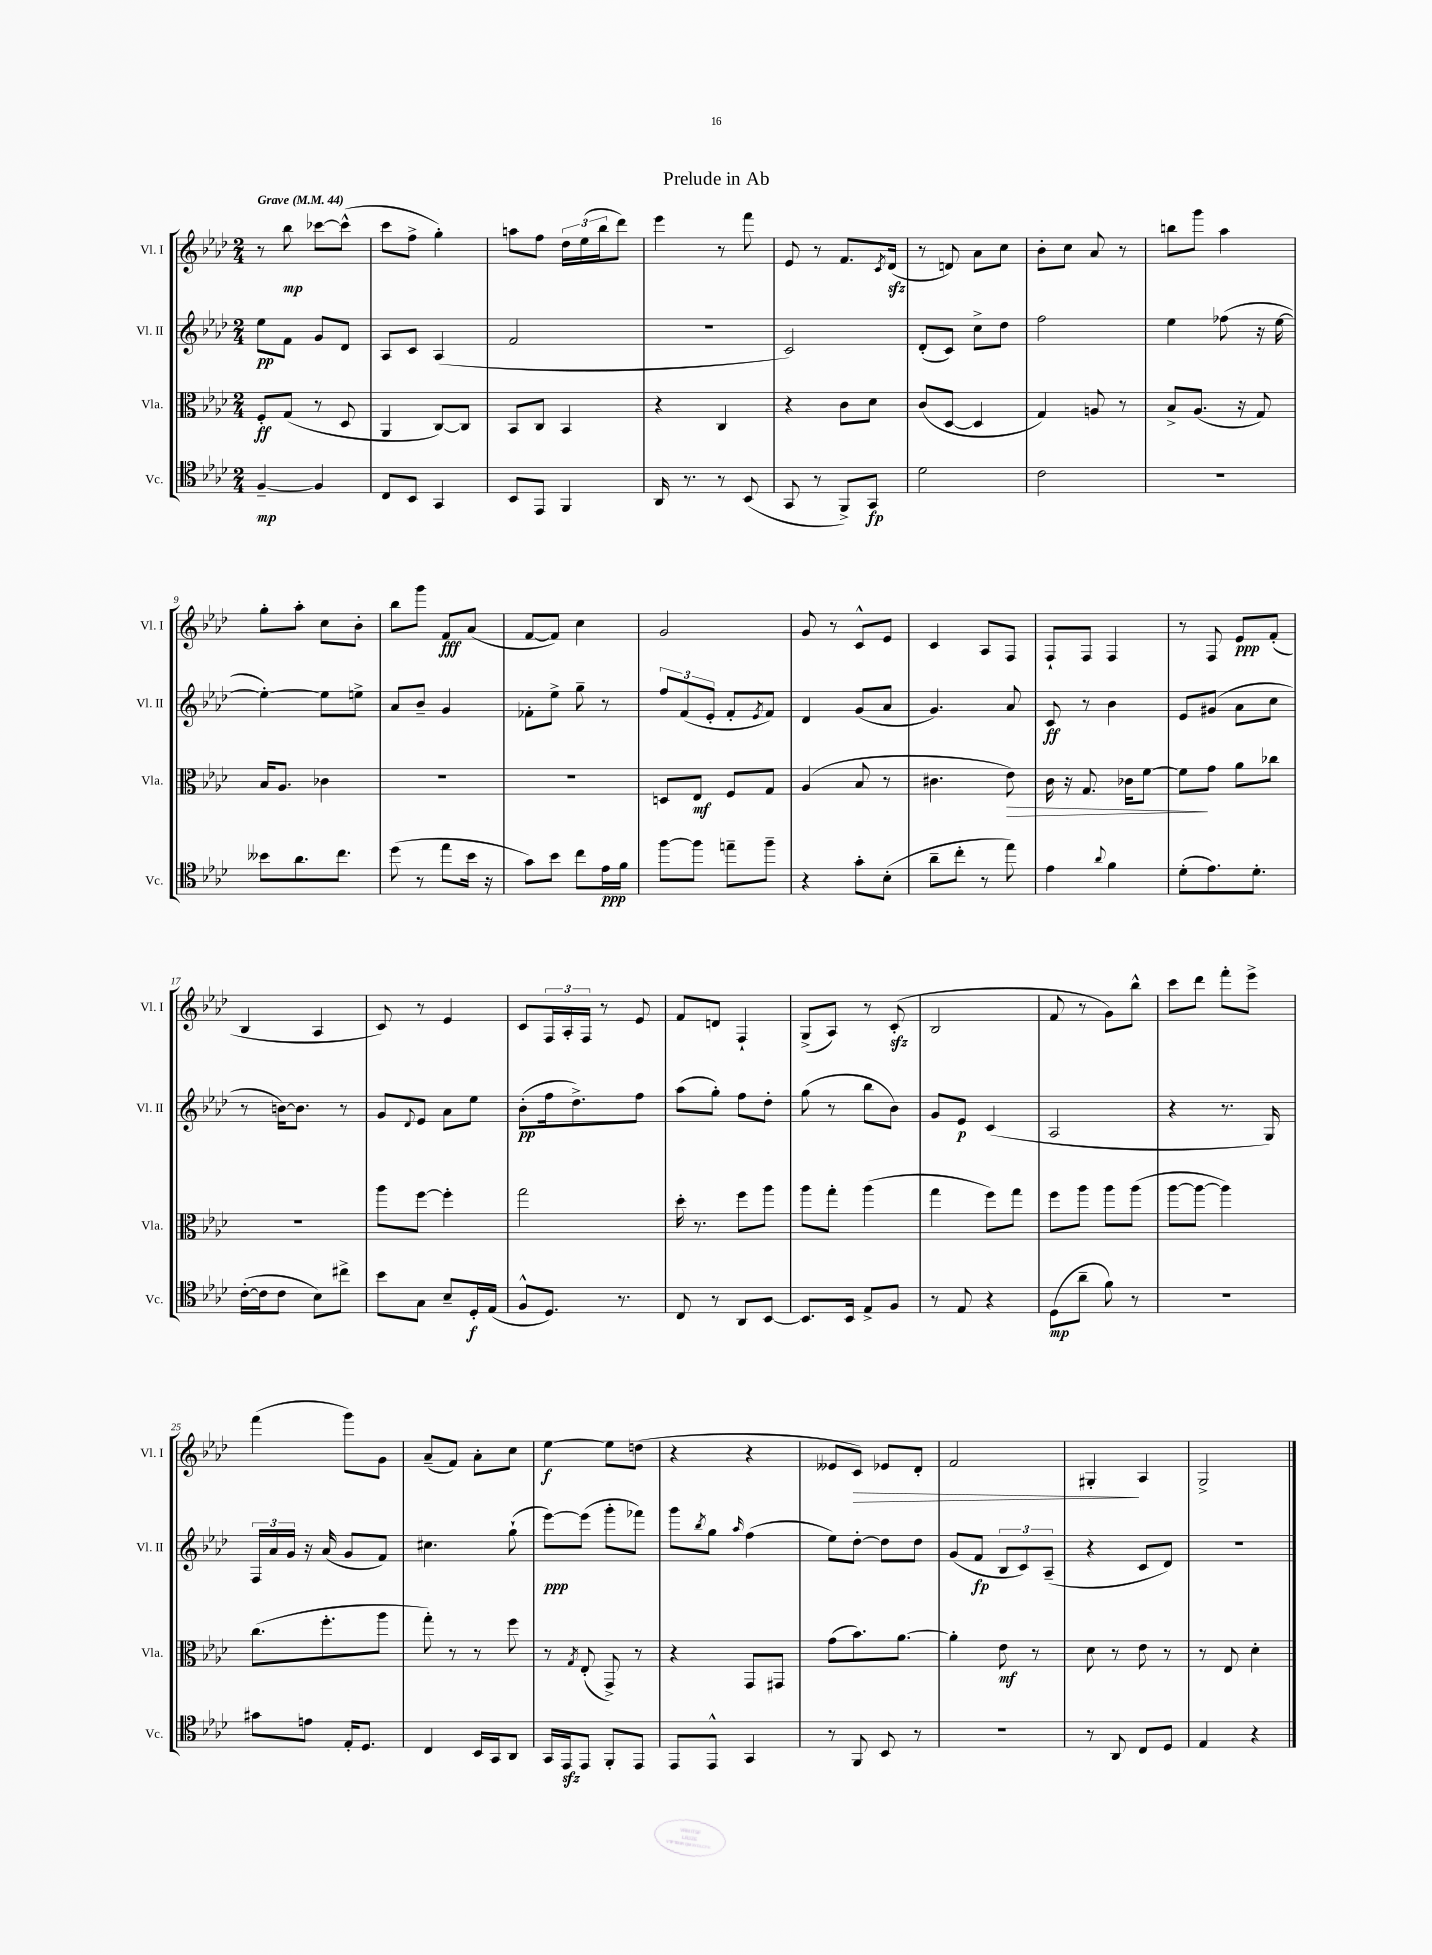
\header { title = "Prelude in Ab" }
<<
\new StaffGroup <<
\new Staff = "s0" \with { instrumentName = "Vl. I" shortInstrumentName = "Vl. I" } {
    \clef treble \key aes \major \numericTimeSignature \time 2/4 \tempo "Grave" 4 = 44
    r8 bes''8\mp ces'''8~ ces'''8-^( |
    c'''8 f''8-> g''4-.) |
    a''8 f''8 \tuplet 3/2 { des''16 ees''16( bes''16 } des'''8) |
    ees'''4 r8 f'''8 |
    ees'8 r8 f'8. \acciaccatura { c'8 } des'16\sfz( |
    r8 d'8) aes'8 c''8 |
    bes'8-. c''8 aes'8 r8 |
    b''8 g'''8 aes''4 |
    g''8-. aes''8-. c''8 bes'8-. |
    bes''8 g'''8 f'8\fff aes'8( |
    f'8~ f'8) c''4 |
    g'2 |
    g'8 r8 c'8-^ ees'8 |
    c'4 aes8 f8 |
    f8-! f8 f4 |
    r8 f8 ees'8\ppp f'8-.( |
    bes4 aes4 |
    c'8) r8 ees'4 |
    c'8 \tuplet 3/2 { f16 aes16-. f16 } r8 ees'8 |
    f'8 d'8 f4-! |
    g8->( aes8) r8 c'8-.\sfz( |
    bes2 |
    f'8 r8 g'8) bes''8-^ |
    c'''8 des'''8 f'''8-. ees'''8-> |
    f'''4( g'''8) g'8 |
    aes'8--( f'8) aes'8-. c''8 |
    ees''4~\f ees''8 d''8( |
    r4 r4 |
    eeses'8 c'8\>) ees'8 des'8-. |
    f'2 |
    gis4-.\! aes4 |
    g2-> \bar "|." |
}
\new Staff = "s1" \with { instrumentName = "Vl. II" shortInstrumentName = "Vl. II" } {
    \clef treble \key aes \major \numericTimeSignature \time 2/4
    ees''8\pp f'8 g'8 des'8 |
    aes8 c'8 aes4( |
    f'2 |
    R2 |
    c'2) |
    des'8-.( c'8) c''8-> des''8 |
    f''2 |
    ees''4 fes''8( r16 ees''16~ |
    ees''4~-.) ees''8 e''8-> |
    aes'8 bes'8-- g'4 |
    fes'8-. ees''8-> g''8-- r8 |
    \tuplet 3/2 { f''8 f'8( ees'8-. } f'8-. \acciaccatura { ees'8 } f'8) |
    des'4 g'8( aes'8 |
    g'4.) aes'8 |
    c'8\ff r8 bes'4 |
    ees'8 gis'8( aes'8 c''8 |
    r8 b'16~) b'8. r8 |
    g'8 \appoggiatura { des'8 } ees'8 aes'8 ees''8 |
    bes'8-.\pp( f''16 des''8.->) f''8 |
    aes''8( g''8-.) f''8 des''8-. |
    g''8( r8 bes''8 bes'8) |
    g'8 ees'8\p c'4( |
    aes2 |
    r4 r8. g16) |
    \tuplet 3/2 { f16 aes'16 g'16 } r16 aes'16( g'8 f'8) |
    cis''4. g''8-!( |
    ees'''8~\ppp) ees'''8( g'''8-. fes'''8) |
    g'''8 \acciaccatura { bes''8 } g''8 \grace { aes''16 } f''4( |
    ees''8) des''8~-. des''8 des''8 |
    g'8( f'8\fp \tuplet 3/2 { bes8 c'8) aes8--( } |
    r4 c'8 des'8) |
    R2 \bar "|." |
}
\new Staff = "s2" \with { instrumentName = "Vla." shortInstrumentName = "Vla." } {
    \clef alto \key aes \major \numericTimeSignature \time 2/4
    f8-.\ff g8( r8 des8 |
    aes,4 c8~) c8 |
    bes,8 c8 bes,4 |
    r4 c4 |
    r4 c'8 des'8 |
    c'8( des8~ des4 |
    g4) a8 r8 |
    bes8-> aes8.( r16 g8) |
    bes16 aes8. ces'4 |
    r2 |
    R2 |
    d8 ees8\mf f8 g8 |
    aes4( bes8 r8 |
    cis'4. ees'8\>) |
    c'16 r16 g8. ces'16 f'8~ |
    f'8\! g'8 aes'8 ces''8 |
    R2 |
    aes''8 f''8~ f''4-. |
    g''2 |
    des''16-. r8. f''8 aes''8 |
    aes''8 g''8-. aes''4( |
    g''4 f''8) g''8 |
    f''8 aes''8 aes''8 aes''8( |
    aes''8~ aes''8~ aes''4) |
    c''8.( f''8.-. aes''8 |
    g''8-.) r8 r8 f''8 |
    r8 \acciaccatura { g8 } ees8-.( g,8->) r8 |
    r4 g,8 gis,8 |
    g'8( bes'8.) aes'8.~ |
    aes'4-. ees'8\mf r8 |
    des'8 r8 ees'8 r8 |
    r8 ees8 des'4-. \bar "|." |
}
\new Staff = "s3" \with { instrumentName = "Vc." shortInstrumentName = "Vc." } {
    \clef tenor \key aes \major \numericTimeSignature \time 2/4
    f4~--\mp f4 |
    c8 bes,8 g,4 |
    bes,8 ees,8 f,4 |
    aes,16 r8. r8 bes,8( |
    g,8 r8 f,8->) g,8\fp |
    des'2 |
    c'2 |
    R2 |
    beses'8 aes'8. c''8. |
    des''8( r8 ees''8 bes'16 r16 |
    g'8) bes'8 c''8 ees'16\ppp f'16 |
    f''8~ f''8 e''8-- f''8-- |
    r4 g'8-. bes8-.( |
    aes'8-- c''8-. r8 ees''8) |
    ees'4 \appoggiatura { aes'8 } f'4 |
    des'8-.( ees'8.) des'8.-. |
    c'16~-.( c'16 c'8 bes8) cis''8-> |
    bes'8 g8 bes8-- des16-.\f ees16( |
    f8-^ des8.) r8. |
    c8 r8 aes,8 bes,8~ |
    bes,8. bes,16 ees8-> f8 |
    r8 ees8 r4 |
    des8\mp( aes'8-- f'8) r8 |
    R2 |
    gis'8 e'8 ees16-. des8. |
    c4 bes,16 g,16 aes,8 |
    g,16 ees,16\sfz ees,8 f,8-. ees,8 |
    ees,8 ees,8-^ g,4 |
    r8 f,8 bes,8 r8 |
    r2 |
    r8 aes,8 c8 des8 |
    ees4 r4 \bar "|." |
}
>>
>>
